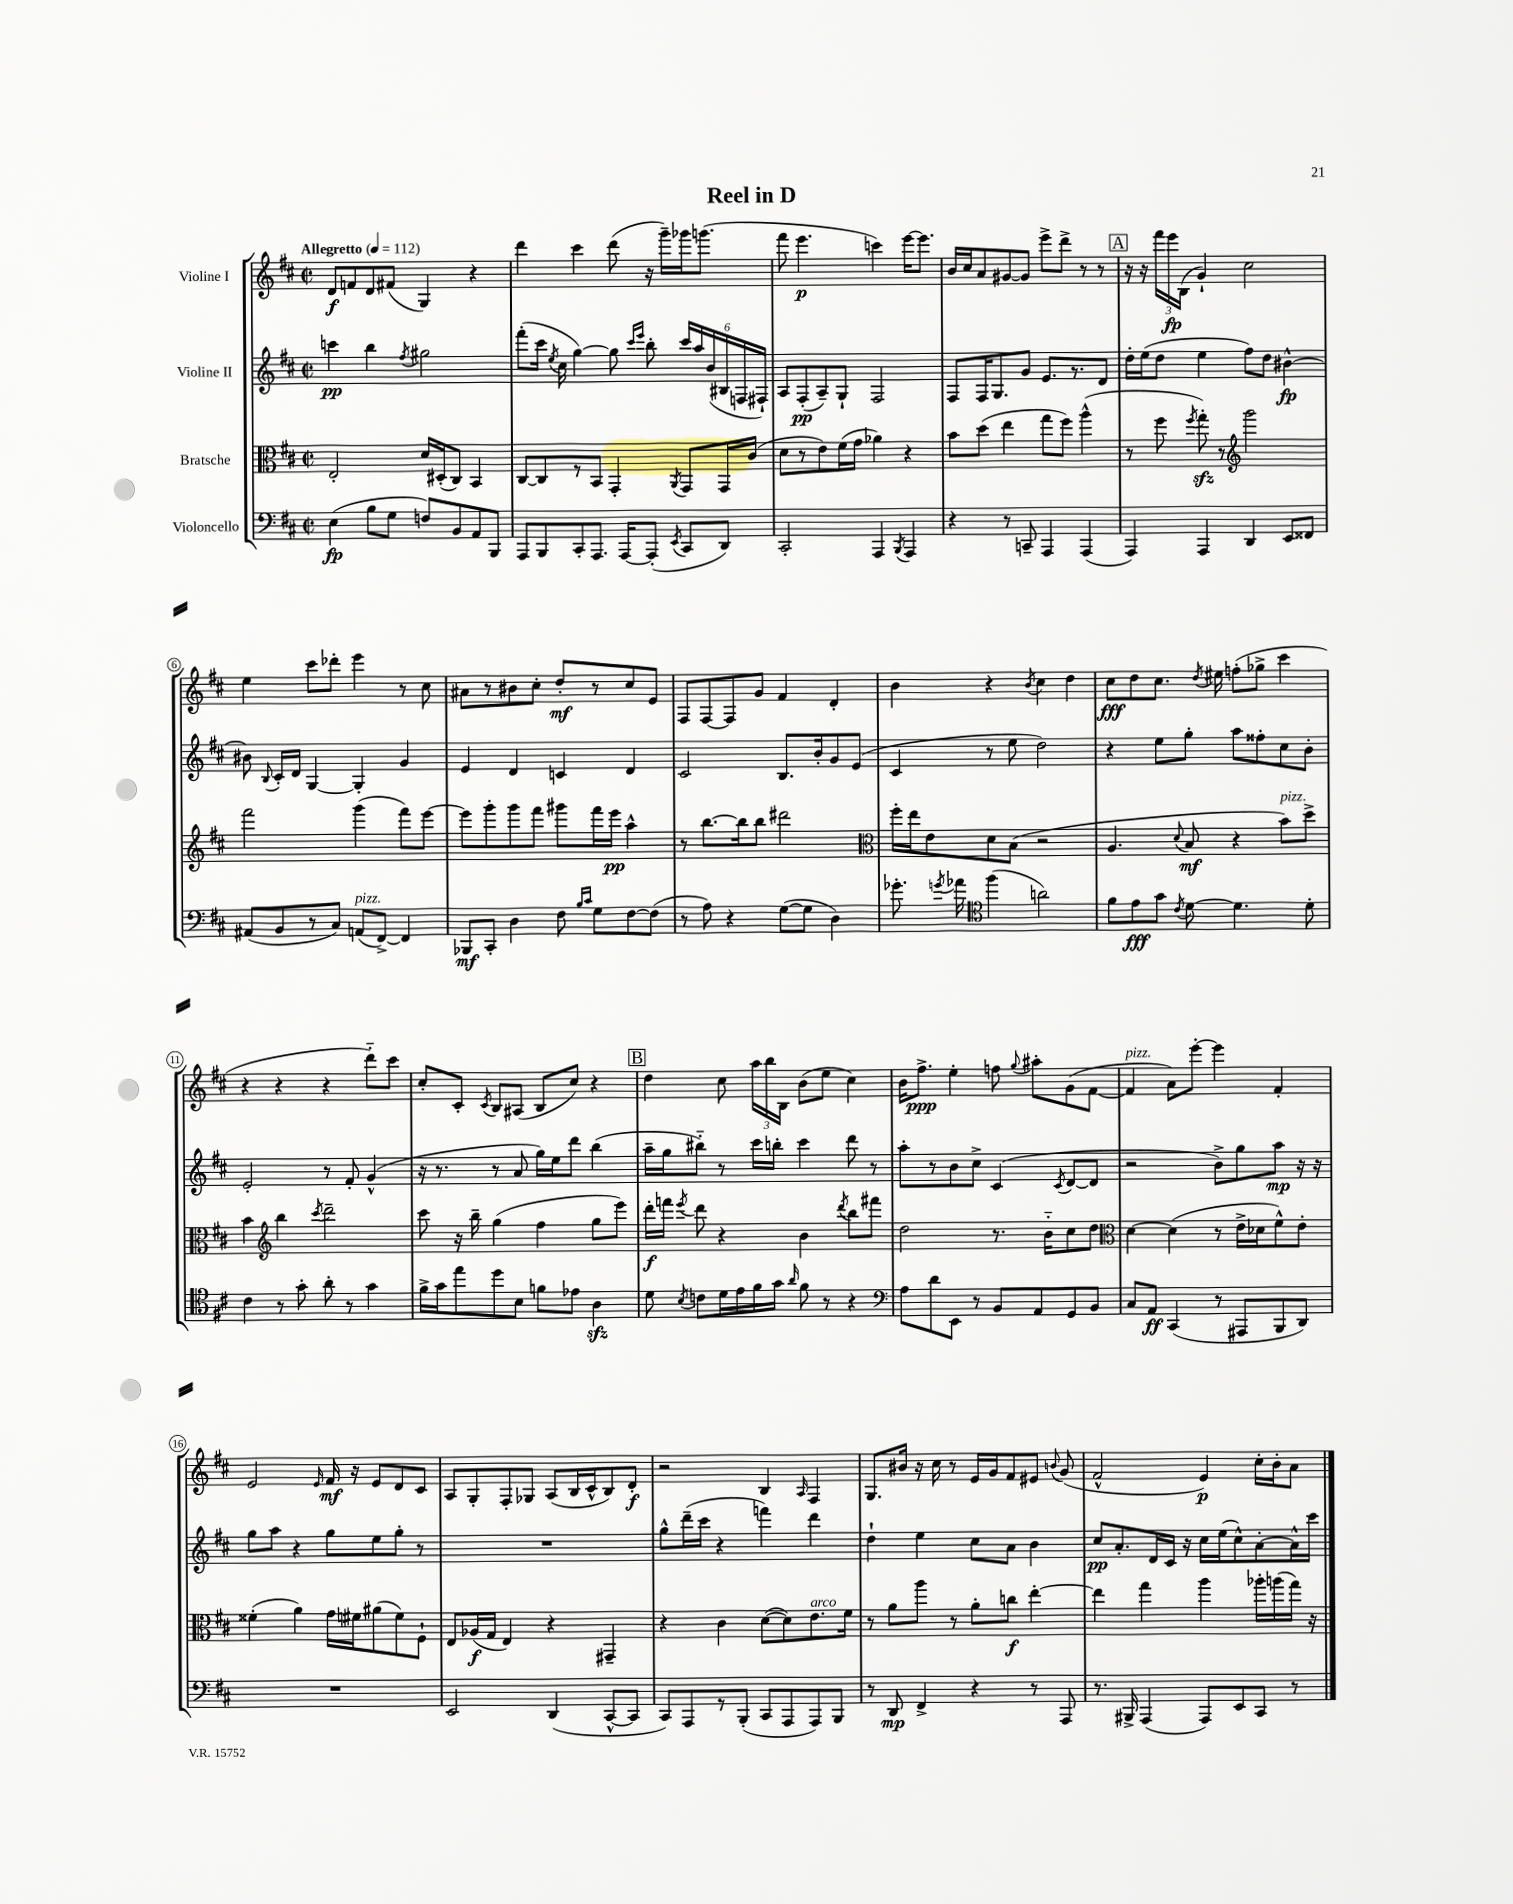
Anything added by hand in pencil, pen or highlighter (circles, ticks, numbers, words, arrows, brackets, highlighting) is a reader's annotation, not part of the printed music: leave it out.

**kern	**dynam	**kern	**dynam	**kern	**dynam	**kern	**dynam
*part4	*part4	*part3	*part3	*part2	*part2	*part1	*part1
*staff4	*staff4	*staff3	*staff3	*staff2	*staff2	*staff1	*staff1
*I"Violoncello	*	*I"Bratsche	*	*I"Violine II	*	*I"Violine I	*
*clefF4	*	*clefC3	*	*clefG2	*	*clefG2	*
*k[f#c#]	*	*k[f#c#]	*	*k[f#c#]	*	*k[f#c#]	*
*M2/2	*	*M2/2	*	*M2/2	*	*M2/2	*
*met(c|)	*	*met(c|)	*	*met(c|)	*	*met(c|)	*
*MM112	*	*MM112	*	*MM112	*	*MM112	*
=1	=1	=1	=1	=1	=1	=1	=1
!	!	!	!	!	!	!LO:TX:a:B:t=Allegretto	!
(4E\	fp	2E'/	.	4cccn\	pp	8d/L	f
.	.	.	.	.	.	8fn/	.
8B\L	.	.	.	4bb\	.	8d/	.
8G\J	.	.	.	.	.	(8f#X/J	.
.	.	.	.	8qff#/	.	.	.
8Fn/L)	.	16d/LL	.	2gg#X\	.	4G/)	.
.	.	(16D#X'/J	.	.	.	.	.
8BB/	.	8C#/J)	.	.	.	.	.
8AA/	.	4BB/	.	.	.	4r	.
8BBB/J	.	.	.	.	.	.	.
=2	=2	=2	=2	=2	=2	=2	=2
8AAA/L	.	[8C#/L	.	(8fff#'\L	.	4ddd\	.
8BBB/	.	8C#/]	.	16ccc#\Jk	.	.	.
.	.	.	.	8qee/	.	.	.
.	.	.	.	16cc#\	.	.	.
8CC#'/	.	8r	.	[4gg\)	.	4ccc#\	.
8.AAA/J	.	8BB/J	.	.	.	.	.
.	.	4GG'/	.	8gg\]	.	(8ddd\	.
[16AAA/KL	.	.	.	.	.	.	.
.	.	.	.	16qqccc#/LL	.	.	.
.	.	.	.	16qqeee/JJ	.	.	.
(8AAA'/J]	.	.	.	8bb'\	.	16r	.
.	.	.	.	.	.	16ggg~\LL)	.
8qEE/	.	8qAA/	.	.	.	.	.
8CC#/L	.	8GG/L	.	24ccc#/LL	.	16ggg-X\J	.
.	.	.	.	24aa/	.	.	.
.	.	.	.	.	.	(8.gggn\J	.
.	.	.	.	(24b/	.	.	.
8DD/J)	.	16GG/L	.	24B#X/	.	.	.
.	.	.	.	24Fn/	.	.	.
.	.	(16c#/JJ	.	.	.	.	.
.	.	.	.	24F#X`/JJ)	.	.	.
=3	=3	=3	=3	=3	=3	=3	=3
2CC#'/	.	8d\L	.	8A/L	.	8fff#\	.
.	.	8r	.	(8F#'/	pp	4.eee\	p
.	.	8e\)	.	8A~/)	.	.	.
.	.	(16f#\L	.	8G`/J	.	.	.
.	.	16g\JJ	.	.	.	.	.
4AAA/	.	4a-X\)	.	2F#/	.	4cccn\)	.
8qBBB/	.	.	.	.	.	.	.
4AAA/	.	4r	.	.	.	[16eee\KL	.
.	.	.	.	.	.	8.eee\J]	.
=4	=4	=4	=4	=4	=4	=4	=4
4r	.	8b\L	.	8F#/L	.	16b/LL	.
.	.	.	.	.	.	16cc#/J	.
.	.	(8dd\J	.	16F#/K	.	8a/	.
.	.	.	.	8.G/	.	.	.
8r	.	4ee\	.	.	.	[8g#X/	.
8CCn~/	.	.	.	8g/J	.	8g#/J]	.
4AAA/	.	8gg\L	.	8.e/L	.	8eee^\L	.
.	.	8ff#\J)	.	.	.	8ddd^\J	.
.	.	.	.	8.r	.	.	.
(4AAA/	.	(4aa^^\	.	.	.	8r	.
.	.	.	.	8d/J	.	8r	.
!!LO:REH:place=s1:t=A
=5	=5	=5	=5	=5	=5	=5	=5
4AAA/)	.	8r	.	16dd'\LL	.	16r	.
.	.	.	.	(16ee\J	.	16r	.
.	.	8ff#\	.	8dd\J	.	24fff#\LL	.
.	.	.	.	.	.	24eee\	fp
.	.	.	.	.	.	(24B\JJ	.
.	.	8qff#/	.	.	.	.	.
4AAA/	.	8ggzz'\)	.	4ee\	.	4g`/)	.
.	.	8r	.	.	.	.	.
*	*	*clefG2	*	*	*	*	*
4DD/	.	2ggg\	.	8ff#\L)	.	2cc#\	.
.	.	.	.	8dd\J	.	.	.
8EE/L	.	.	.	[4b#X^^\	fp	.	.
8FF##X/J	.	.	.	.	.	.	.
!!LO:LB:g=z
=6	=6	=6	=6	=6	=6	=6	=6
(8AA#X/L	.	2fff#\	.	8b#X\]	.	4ee\	.
.	.	.	.	8qqB/	.	.	.
8BB/	.	.	.	16c#'/LL	.	.	.
.	.	.	.	16d/JJ	.	.	.
8r	.	.	.	[4G/	.	8ccc#\L	.
8C#/J)	.	.	.	.	.	8ddd-X'\J	.
!LO:TX:a:i:t=pizz.	!	!	!	!	!	!	!
(8AAn/L	.	(4ggg\	.	4G'/]	.	4eee\	.
[8FF#^/J)	.	.	.	.	.	.	.
4FF#/]	.	8fff#\L)	.	4g/	.	8r	.
.	.	[8eee\J	.	.	.	8cc#\	.
=7	=7	=7	=7	=7	=7	=7	=7
8BBB-X/L	mf	8eee\L]	.	4e/	.	8a#X\L	.
8CC#'/J	.	8ggg'\	.	.	.	8r	.
4D\	.	8ggg\	.	4d/	.	8b#X\	.
.	.	8fff#\J	.	.	.	8cc#'\J	.
8F#\	.	8ggg#X\L	.	4cn/	.	8dd'/L	mf
16qqB/LL	.	.	.	.	.	.	.
16qqc#/JJ	.	.	.	.	.	.	.
8G\L	.	16fff#\L	.	.	.	8r	.
.	.	16eee\JJ	pp	.	.	.	.
[8F#\	.	4aa^^\	.	4d/	.	8cc#/	.
(8F#\J]	.	.	.	.	.	8e/J	.
=8	=8	=8	=8	=8	=8	=8	=8
8r	.	8r	.	2c#/	.	8F#/L	.
8A\)	.	[8.bb\L	.	.	.	[8F#/	.
4r	.	.	.	.	.	8F#/]	.
.	.	16bb\k]	.	.	.	.	.
.	.	8bb\J	.	.	.	8g/J	.
([8G\L	.	2ddd#X\	.	8.B/L	.	4f#/	.
8G\J]	.	.	.	.	.	.	.
.	.	.	.	16b'/k	.	.	.
4D\)	.	.	.	8g/	.	4d'/	.
.	.	.	.	(8e/J	.	.	.
=9	=9	=9	=9	=9	=9	=9	=9
*	*	*clefC3	*	*	*	*	*
8.g-X'\	.	16ff#'\LL	.	4c#/	.	4b\	.
.	.	16ee\J	.	.	.	.	.
.	.	8e\	.	.	.	.	.
8qgn/	.	.	.	.	.	.	.
16a-X\	.	.	.	.	.	.	.
*clefC4	*	*	*	*	*	*	*
(4ff#\	.	8d\	.	8r	.	4r	.
.	.	(8B\J	.	8ee\	.	.	.
.	.	.	.	.	.	8qb/	.
2an\)	.	2r	.	2dd\)	.	4cc#\	.
.	.	.	.	.	.	4dd\	.
=10	=10	=10	=10	=10	=10	=10	=10
8f#\L	.	4.A/	.	4r	.	8cc#\L	fff
8e\	fff	.	.	.	.	8dd\	.
8g\J	.	.	.	8ee\L	.	8.cc#\J	.
8qc#/	.	8qqd/	.	.	.	.	.
[8d\	.	8B/	mf	8gg'\J	.	.	.
.	.	.	.	.	.	8qdd/	.
.	.	.	.	.	.	16ee#X\	.
4.d\]	.	4r	.	8aa\L	.	(8ffn'\L	.
.	.	.	.	8ff##X'\	.	8gg-X^\J	.
!	!	!LO:TX:a:i:t=pizz.	!	!	!	!	!
.	.	8b\L)	.	8cc#\	.	4ccc#\	.
8d'\	.	8dd^\J	.	8b'\J	.	.	.
!!LO:LB:g=z
=11	=11	=11	=11	=11	=11	=11	=11
4c#\	.	4b\	.	2e'/	.	4r	.
*	*	*clefG2	*	*	*	*	*
8r	.	4bb\	.	.	.	4r	.
8g'\	.	.	.	.	.	.	.
.	.	8qccc#/	.	.	.	.	.
8a'\	.	2ddd~\	.	8r	.	4r	.
8r	.	.	.	8f#'/	.	.	.
4g\	.	.	.	(4g^^/	.	8ddd\L)	.
.	.	.	.	.	.	8ccc#\J	.
=12	=12	=12	=12	=12	=12	=12	=12
16f#^\LL	.	8ccc#\	.	16r	.	8cc#'/L	.
16g\J	.	.	.	8.r	.	.	.
8ee\	.	16r	.	.	.	8c#'/J	.
.	.	16bb~\	.	.	.	.	.
.	.	.	.	.	.	8qc#/	.
8dd\	.	(4gg\	.	8r	.	8B/L	.
8B\J	.	.	.	8a/	.	(8A#X/J	.
8fn\L	.	4ff#\	.	16gg\LL)	.	8B/L	.
.	.	.	.	16ee\J	.	.	.
8e-X\J	.	.	.	8ddd\J	.	8cc#/J)	.
4Azz\	.	8gg\L	.	(4bb\	.	4r	.
.	.	8eee\J)	.	.	.	.	.
!!LO:REH:place=s1:t=B
=13	=13	=13	=13	=13	=13	=13	=13
8d\	.	16ddd'\LL	f	16aa~\LL	.	4dd\	.
.	.	16fffn\JJ	.	16gg\J	.	.	.
8qB/	.	8qeee/	.	.	.	.	.
8cn\L	.	8ddd\	.	8bb#X\J)	.	.	.
16d\L	.	4r	.	8r	.	8cc#\	.
16e\	.	.	.	.	.	.	.
16f#\	.	.	.	16ccc#\LL	.	24aa\LL	.
.	.	.	.	.	.	24bb\	.
16g\JJ	.	.	.	16bbn'\JJ	.	.	.
.	.	.	.	.	.	24B\JJ	.
16qqa/	.	.	.	.	.	.	.
8f#\	.	4b\	.	4ccc#\	.	(8b\L	.
8r	.	.	.	.	.	8ee\J	.
.	.	8qddd/	.	.	.	.	.
4r	.	8bb\L	.	8ddd\	.	4cc#\)	.
.	.	8fff#X\J	.	8r	.	.	.
=14	=14	=14	=14	=14	=14	=14	=14
*clefF4	*	*	*	*	*	*	*
8A\L	.	2dd\	.	8aa'\L	.	16b\KL	.
.	.	.	.	.	.	8.ff#^\J	ppp
8d\	.	.	.	8r	.	.	.
8EE\J	.	.	.	8b\	.	4ee'\	.
8r	.	.	.	8cc#^\J	.	.	.
8BB/L	.	8.r	.	(4c#/	.	8ffn\	.
.	.	.	.	.	.	8qqgg/	.
8AA/	.	.	.	.	.	8aa#X'\L	.
.	.	16b\KL	.	.	.	.	.
.	.	.	.	8qc#/	.	.	.
8GG/	.	8cc#\	.	[8d/L	.	(8g\	.
8BB/J	.	8dd\J	.	8d/J]	.	[8f#\J	.
=15	=15	=15	=15	=15	=15	=15	=15
*	*	*clefC3	*	*	*	*	*
!	!	!	!	!	!	!LO:TX:a:i:t=pizz.	!
8C#/L	.	[4d\	.	2r	.	4f#/]	.
8AA/J	ff	.	.	.	.	.	.
(4CC#/	.	(4d\]	.	.	.	8a\L)	.
.	.	.	.	.	.	[8eee'\J	.
8r	.	8r	.	8b^\L)	.	4eee\]	.
8AAA#X/L	.	16e^\LL	.	8gg\	.	.	.
.	.	16d-X\J	.	.	.	.	.
8BBB/	.	8f#^^\)	.	8aa\J	mp	4f#'/	.
8DD/J)	.	8e'\J	.	16r	.	.	.
.	.	.	.	16r	.	.	.
!!LO:LB:g=z
=16	=16	=16	=16	=16	=16	=16	=16
1r	.	(4f##X'\	.	8gg\L	.	2e/	.
.	.	.	.	8aa\J	.	.	.
.	.	4a\)	.	4r	.	.	.
.	.	.	.	.	.	16qqe/	.
.	.	16g\LL	.	8gg\L	.	16f#/	mf
.	.	16f#X\J	.	.	.	16r	.
.	.	(8a#X\	.	8ee\	.	8e/L	.
.	.	8f#\)	.	8gg'\J	.	8d/	.
.	.	8F#`\J	.	8r	.	8c#/J	.
=17	=17	=17	=17	=17	=17	=17	=17
2EE/	.	8E/L	.	1r	.	8A/L	.
.	.	(16A-X/L	f	.	.	8G'/	.
.	.	16G/JJ	.	.	.	.	.
.	.	4E/)	.	.	.	8F#'/	.
.	.	.	.	.	.	8G-X/J	.
(4DD/	.	4r	.	.	.	(8A/L	.
.	.	.	.	.	.	16B/L	.
.	.	.	.	.	.	16c#^^/J	.
[8CC#^^/L	.	4GG#X~/	.	.	.	8B/)	.
8CC#/J]	.	.	.	.	.	8d'/J	f
=18	=18	=18	=18	=18	=18	=18	=18
8CC#/L)	.	4r	.	8gg^^\L	.	2r	.
8AAA/	.	.	.	(16ddd~\L	.	.	.
.	.	.	.	16ccc#\JJ	.	.	.
8r	.	4c#\	.	4r	.	.	.
(8BBB'/J	.	.	.	.	.	.	.
8CC#/L	.	([8d\L	.	4fffn\)	.	4B/	.
8AAA/	.	8d\])	.	.	.	.	.
.	.	.	.	.	.	16qqA/	.
!	!	!LO:TX:a:i:t=arco	!	!	!	!	!
8AAA/)	.	8.e\	.	4ddd\	.	4F#/	.
8BBB/J	.	.	.	.	.	.	.
.	.	16f#\Jk	.	.	.	.	.
=19	=19	=19	=19	=19	=19	=19	=19
8r	.	8r	.	4dd`\	.	8.G/L	.
8DD/	mp	8a\L	.	.	.	.	.
.	.	.	.	.	.	16b#X/Jk	.
4FF#^/	.	8aa\J	.	4ee\	.	16r	.
.	.	.	.	.	.	16cc#\	.
.	.	8r	.	.	.	8r	.
4r	.	8a'\L	.	8cc#\L	.	16e/LL	.
.	.	.	.	.	.	16g/J	.
.	.	8ccn\J	f	8a\J	.	8f#/	.
8r	.	[4ee'\	.	4b\	.	8e#X/J	.
.	.	.	.	.	.	8qqbn/	.
8AAA/	.	.	.	.	.	(8g/	.
=20	=20	=20	=20	=20	=20	=20	=20
8.r	.	4ee\]	.	8cc#/L	pp	2f#^^/	.
.	.	.	.	8.a'/	.	.	.
16BBB#X^/	.	.	.	.	.	.	.
(4AAA/	.	4gg\	.	.	.	.	.
.	.	.	.	16d/L	.	.	.
.	.	.	.	16c#/JJ	.	.	.
.	.	.	.	16r	.	.	.
8AAA/L)	.	4aa\	.	16cc#\LL	.	4e/)	p
.	.	.	.	(16ee\J	.	.	.
8EE/	.	.	.	8cc#^^\)	.	.	.
8CC#/J	.	16aa-X'\LL	.	[8a'\	.	16cc#'\LL	.
.	.	(16aan\	.	.	.	16b'\J	.
8r	.	16gg\JJ)	.	16a^^\L]	.	8a\J	.
.	.	16r	.	16ccc#\JJ	.	.	.
==	==	==	==	==	==	==	==
*-	*-	*-	*-	*-	*-	*-	*-
